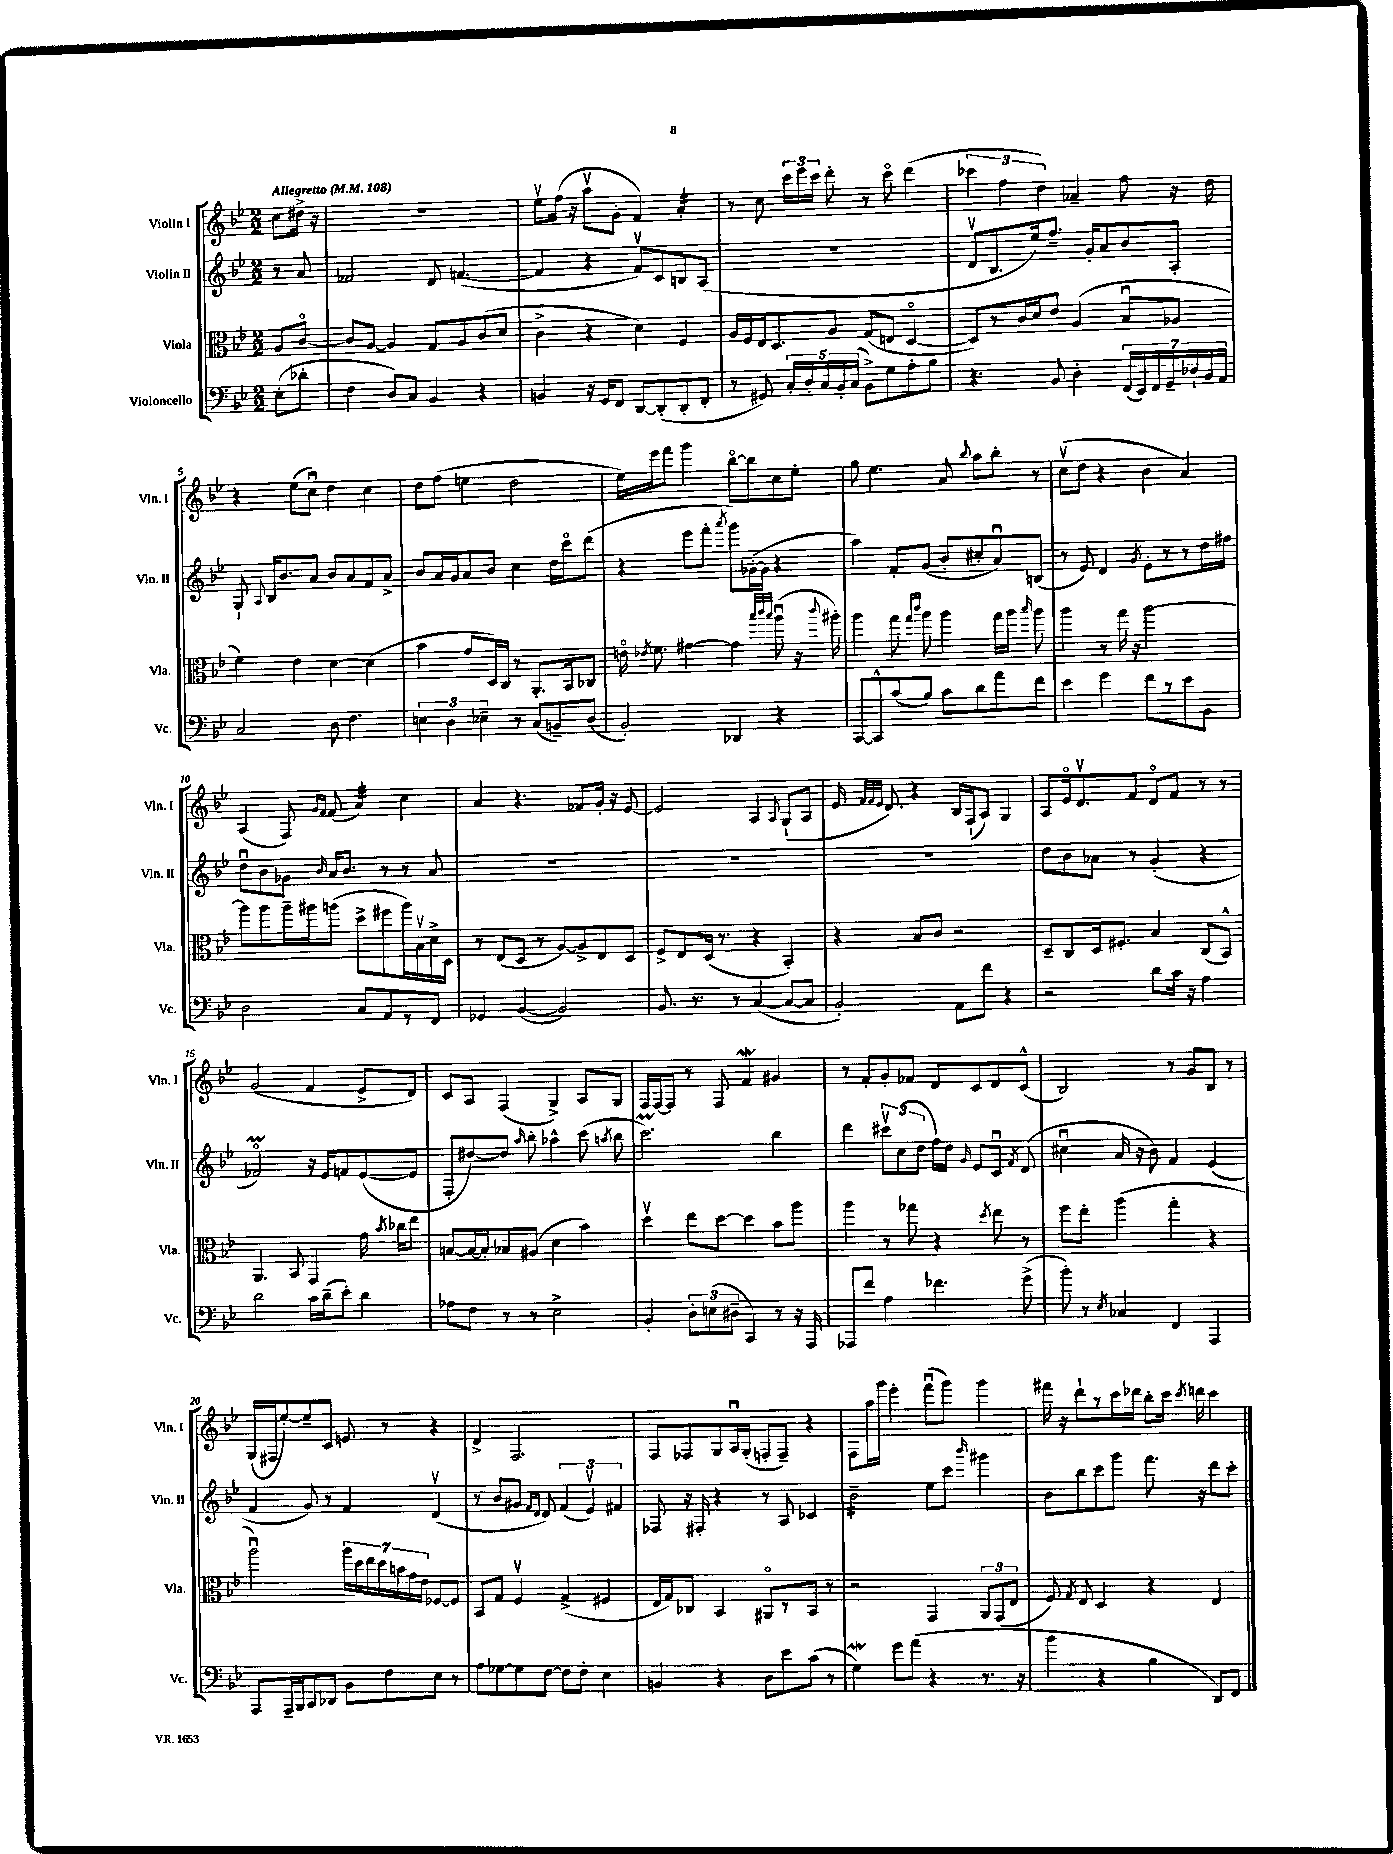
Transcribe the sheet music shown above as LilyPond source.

<<
\new StaffGroup <<
\new Staff = "s0" \with { instrumentName = "Violin I" shortInstrumentName = "Vln. I" } {
    \clef treble \key bes \major \numericTimeSignature \time 2/2 \partial 4 \tempo "Allegretto" 4 = 108
    \autoBeamOff c''8[ dis''16]-> r16 |
    R1 |
    ees''8[\upbow f''16]( r16 a''8[\upbow g'8]-. f'4) a'4:16-. |
    r8 c''8 \tuplet 3/2 { c'''16[ ees'''16 c'''16] } d'''8-. r8 c'''8\flageolet d'''4( |
    \tuplet 3/2 { ces'''4 f''4 d''4) } aes'4-- f''8 r16 d''16 |
    r4 ees''8[( c''8]\downbow) d''4 c''4 |
    d''8[ f''8]( e''4 d''2 |
    ees''16[) ees'''16 f'''8] g'''4 bes''8[~\flageolet bes''8 c''8 ees''8]-. |
    g''8 ees''4. a'8 \appoggiatura { bes''8 } a''8[ bes''8]-. r8 |
    c''8[\upbow( d''8] r4 bes'4 a'4) |
    a4( f8) \grace { g'16[ f'16] } f'8( a'4:32) c''4 |
    a'4 r4. fes'8[ g'16]-. r16 ees'8~ |
    ees'2 a4 \appoggiatura { a8 } g8[-!( a8] |
    ees'16 \grace { f'32[ f'32 ees'32] } d'8.) r4 bes16[ f16-!( a8]) g4 |
    a8[ ees'16\flageolet d'8.\upbow f'8] d'8[\flageolet f'8] r8 r8 |
    g'2( f'4 ees'8[-> d'8]) |
    c'8[ a8] f4( g4->) a8[ g8] |
    f16[ f16~ f8] r8 f8 f'4\mordent gis'4 |
    r8 f'8[-. g'8-. fes'8] d'8[ c'8 d'8 c'8]-^( |
    bes2) r8 g'8[ bes8] r8 |
    g16[( fis16 ees''8~-.) ees''8-- c'8] e'8 r8 r4 |
    d'4-> f2. |
    f8[ fes8 g8 a16\downbow g16]-.( f8[-. f8]--) r4 |
    f8[ a''16 g'''16] ees'''4-. f'''8[\downbow( g'''8]) g'''4 |
    fis'''16 r16 d'''8[-! r8 c'''16 des'''16] bes''8[-. c'''16] \acciaccatura { c'''8 } d'''16 c'''4 \bar "|." |
}
\new Staff = "s1" \with { instrumentName = "Violin II" shortInstrumentName = "Vln. II" } {
    \clef treble \key bes \major \numericTimeSignature \time 2/2 \partial 4
    \autoBeamOff r8 a'8 |
    fes'2 d'8 f'4.~( |
    f'4 r4 f'8[\upbow) c'8 b8 a8]( |
    R1 |
    d'8[\upbow bes8. ees''16) f''8.]-- g'16[-. a'8 bes'8 a8]-. |
    g8-! \appoggiatura { a8 } bes16[ bes'8. a'8] bes'8[ a'8 f'8 a'8]-> |
    bes'8[ a'16 g'16 a'8 bes'8] c''4 d''16[ c'''16\flageolet d'''8]( |
    r4 ees'''8[ f'''8]-. \acciaccatura { a'''8 } g'''8[) ges'16~-.( ges'16] r4 |
    a''4) f'8[-. g'8]( bes'8[-. cis''8-. a'8\downbow) b8]( |
    r8 ees'8) d'4 \acciaccatura { g'8 } ees'8[-. r8 r8 d''16 fis''16] |
    d''8[\downbow bes'8 ges'8] \grace { bes'16 } a'16[ bes'8.] r8 r8 a'8 |
    R1 |
    R1 |
    R1 |
    d''8[ bes'8 aes'8] r8 g'4-.( r4 |
    fes'2\flageolet\prall) r16 ees'16[ f'8 ees'8~( ees'8] |
    f8[-. dis''8~) dis''8] \grace { a''16 } bes''8-. aes''4-^ c'''8( \acciaccatura { a''8 } bes''8 |
    c'''2.\prall) bes''4 |
    d'''4 \tuplet 3/2 { cis'''8[\upbow c''8( d''8] } f''16[) d''16] \grace { g'16 } ees'8[ c'8]\downbow \acciaccatura { f'8 } d'8( |
    cis''4\downbow a'16 r16 bes'8) f'4 ees'4( |
    f'4 g'8) r8 f'4 d'4\upbow( |
    r8 bes'8[ gis'8] \grace { f'16[ d'16] } d'8) \tuplet 3/2 { f'4( ees'4\upbow) fis'4 } |
    fes8 r16 fis16-. r4 r8 a8 ces'4 |
    bes'2:16-- ees''8[ c'''8] \grace { bes'''16 } gis'''4 |
    bes'8[ bes''8 c'''8 g'''8] f'''8. r16 d'''8[ c'''8]-. \bar "|." |
}
\new Staff = "s2" \with { instrumentName = "Viola" shortInstrumentName = "Vla." } {
    \clef alto \key bes \major \numericTimeSignature \time 2/2 \partial 4
    \autoBeamOff a8[ c'8]~\flageolet |
    c'8[ a8]~ a4 g8[ a8 c'8( d'8] |
    c'4-> r4 d'4) f4 |
    a16[ f16 ees16 d8. a8] g8[( e8] d4~\flageolet |
    d8[) r8 c'16 d'16 ees'8] a4( bes8[\downbow aes8] |
    f'4) ees'4 d'4~ d'4( |
    bes'4 g'8[ d16) c16] r8 a,8.[-. bes,16 ces8] |
    e'16\flageolet \acciaccatura { ees'8 } f'8. gis'4~ gis'4 \grace { bes''32[ c'''32 bes''32] } a''8\downbow( r16 \appoggiatura { c'''8 } ais''16-.) |
    a''4 g''8 \grace { g''16[ c'''16] } a''8 a''4 g''16[ a''16] \grace { bes''16 } a''8 |
    a''4 r8 g''16 r16 a''2~ |
    a''8[ a''8 a''16-- ais''16 a''8]( d''8[-> fis''8 a''16) bes16\upbow d'16-> d16] |
    r8 ees8[( d8] r8 a8[~) a8-> ees8 d8] |
    f8[-> ees8 d16]( r8. r4 bes,4-.) |
    r4 bes8[ c'8] r2 |
    d8[-- c8 d16 fis8.]-. bes4 c8[( bes,8]-^) |
    a,4. bes,8 g,4 g'16 \acciaccatura { bes'8 } ces''16[ ees''8] |
    b8[~ b16~ b16-. bes8 ais8]( d'4 bes'4) |
    d''4\upbow ees''8[ d''8]~ d''4 bes'8[ a''8] |
    a''4 r8 ges''8 r4 \acciaccatura { d''8 } ees''8 r8 |
    f''8[ ees''8]-. a''4( g''4-. r4 |
    a''2\downbow) \tuplet 7/4 { a''16[ d''16 ees''16 d''16 b'16 g'16 ees'16] } fes8[~ fes8] |
    bes,8[ g8] f4\upbow g4->( fis4 |
    ees16[ g16) ces8] bes,4 ais,8[\flageolet r8 bes,8] r8 |
    r2 g,4 \tuplet 3/2 { a,8[ g,8( ees8] } |
    f8) \acciaccatura { g8 } ees8 d4 r4 ees4 \bar "|." |
}
\new Staff = "s3" \with { instrumentName = "Violoncello" shortInstrumentName = "Vc." } {
    \clef bass \key bes \major \numericTimeSignature \time 2/2 \partial 4
    \autoBeamOff ees8[-.( des'8]-. |
    f4 d8[) c8] bes,4 r4 |
    b,4 r16 g,16[ f,8] d,8[~ d,8-.( d,8-. f,8]-. |
    r8 gis,8) \tuplet 5/4 { c16[-. d16-. c16 bes,16-. c16]( } bes,8[->) g8 a8-. bes8] |
    r4. bes,8 d4-. \tuplet 7/4 { f,16[( ees,16) f,16 g,16-- des16-! bes,16 a,16] } |
    c2 d8 f4. |
    \tuplet 3/2 { e4 d4 ees4-- } r8 c8[( b,8--) d8]( |
    bes,2-.) des,4 r4 |
    c,8[~ c,8-^ c'8( bes8]) c'8[ d'8 a'8 f'8] |
    ees'4 g'4 f'8[ r8 ees'8 bes,8] |
    d2 c8[ a,8 r8 f,8] |
    ges,4 bes,4~( bes,2) |
    bes,8. r8. r8 c4~( c8[~ c8] |
    bes,2-.) a,8[ f'8] r4 |
    r2 d'8[ c'16] r16 a4 |
    d'2 c'16[ d'16--( ees'8]-.) d'4 |
    aes8[ f8] r8 r8 ees2-> |
    bes,4-. \tuplet 3/2 { d8[-. e8( dis8]-- } c,4) r8 r16 a,,16 |
    aes,,8[ f'8] a4 fes'4. g'8->( |
    bes'8-.) r8 \acciaccatura { ees8 } ces4 f,4 a,,4 |
    a,,8[ a,,16-- bes,,16 c,8 des,8] bes,8[ f8 ees8] r8 |
    a8[ ges8~ ges8 f8]~ f8[ f8]-. ees4 |
    b,4 r4 d8[ ees'8 c'8]( r8 |
    g4\mordent) g'8[ a'8]( r4 r8. r16 |
    bes'4 r4 bes4 d,8[) f,8] \bar "|." |
}
>>
>>
